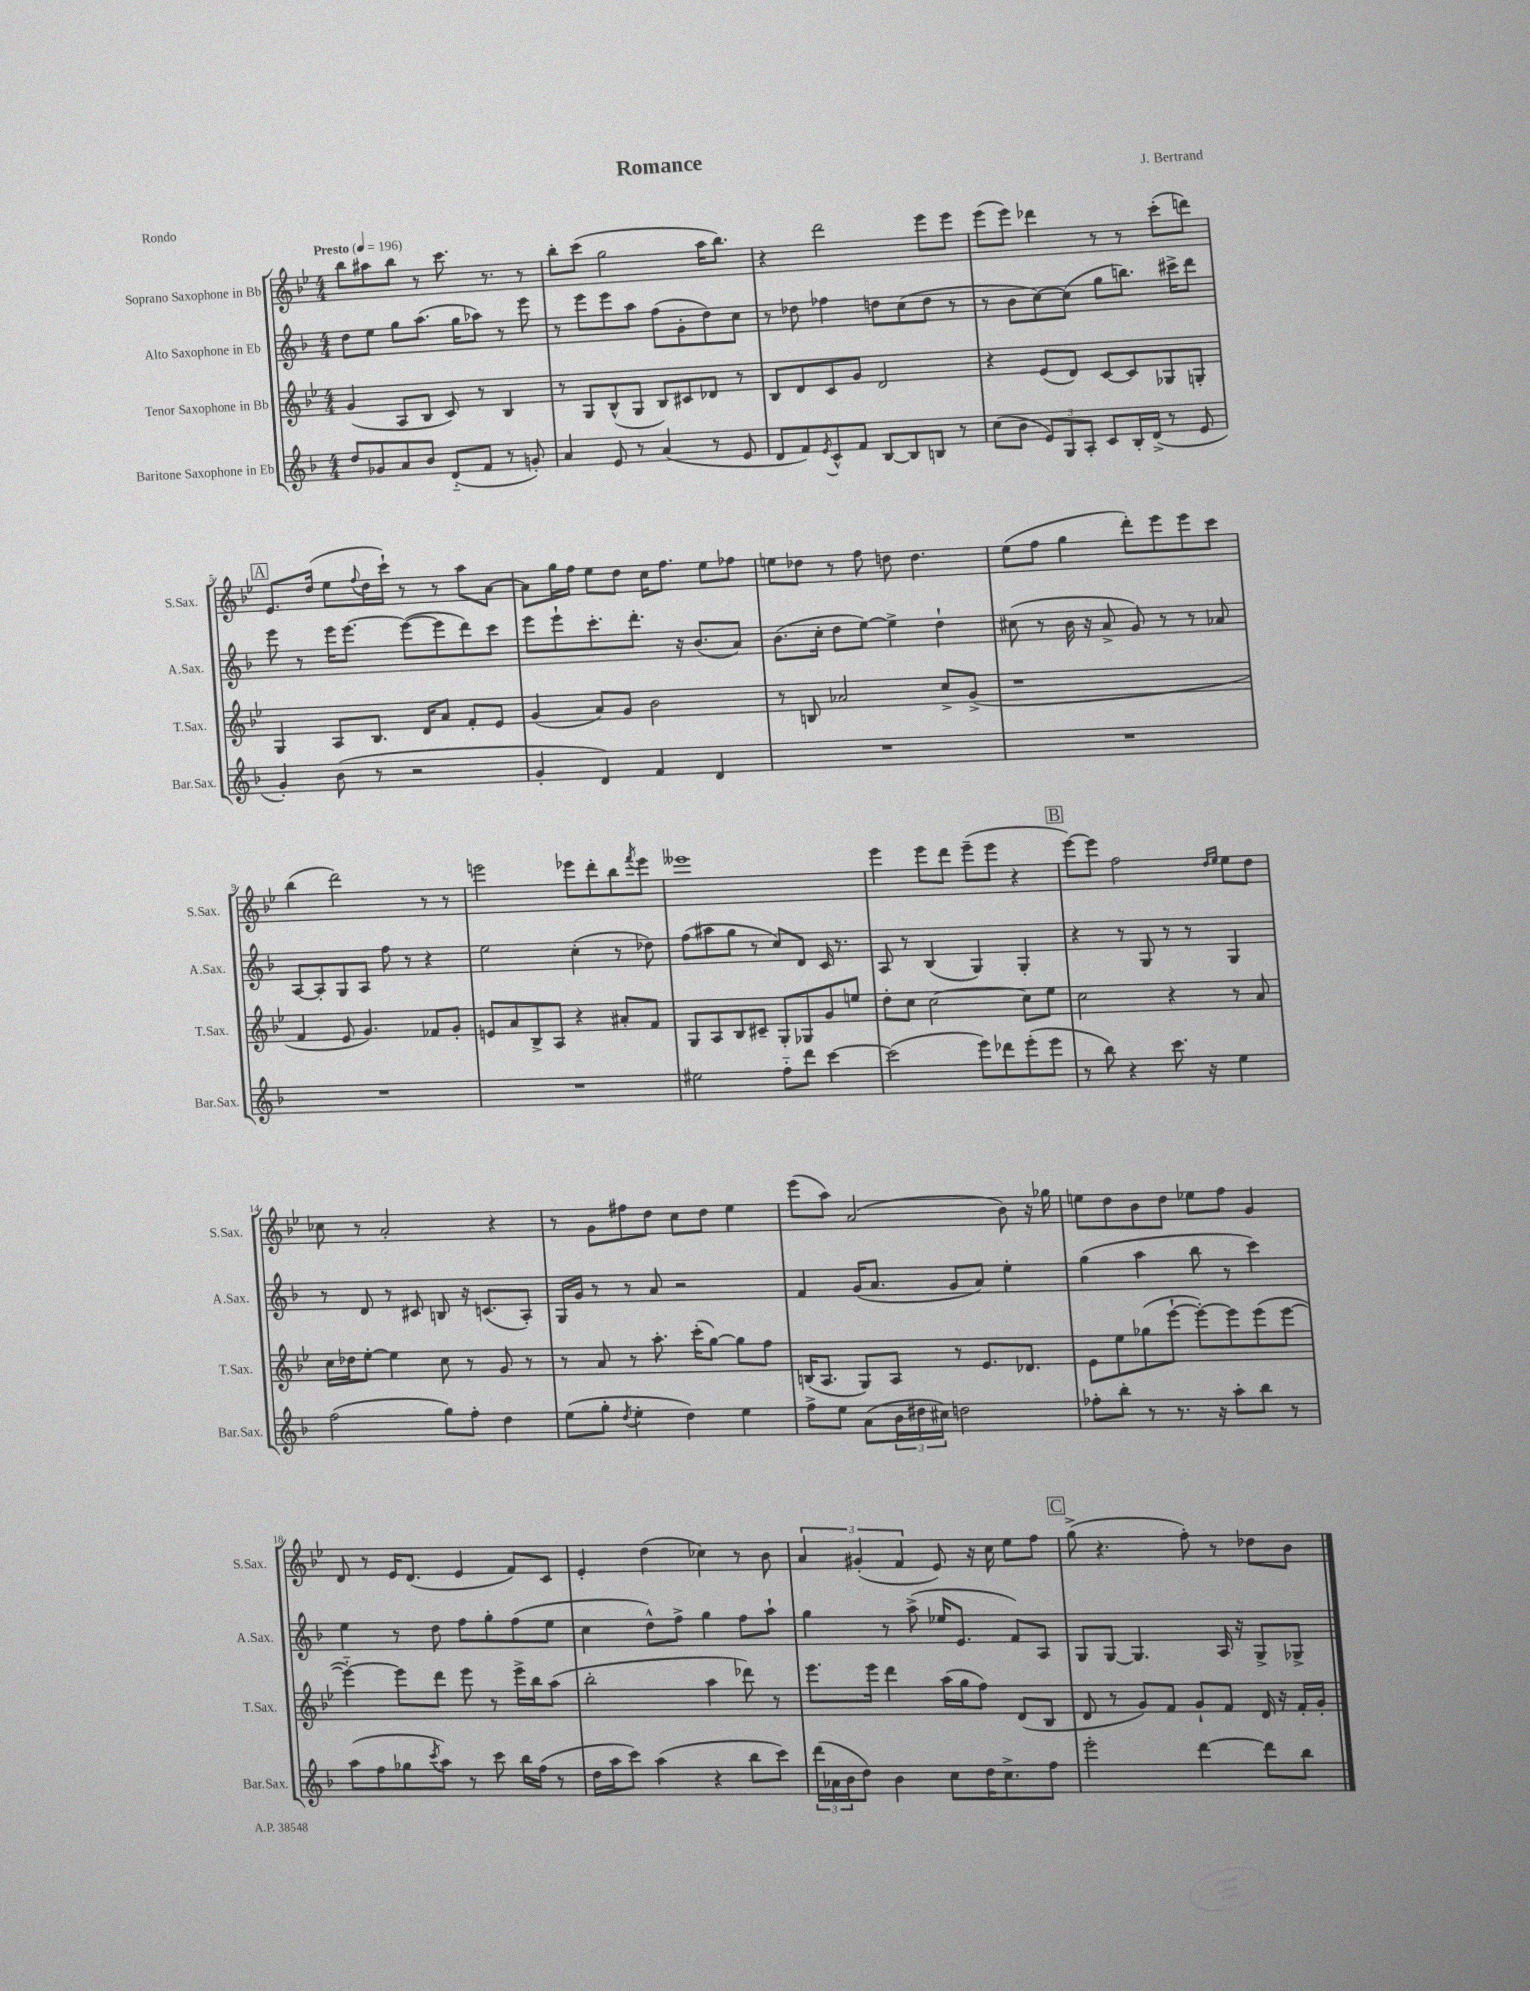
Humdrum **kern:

**kern	**kern	**kern	**kern
*staff4	*staff3	*staff2	*staff1
*clefG2	*clefG2	*clefG2	*clefG2
*k[b-]	*k[b-e-]	*k[b-]	*k[b-e-]
*M4/4	*M4/4	*M4/4	*M4/4
*MM196	*MM196	*MM196	*MM196
8dd/L	(4g/	8dd\L	8bb-\L
8g-/	.	8ee\J	8aa#\
8a/	8A/L	8gg\L	8bb-\J
8b-/J	8B-/J	(8.aa\J	8r
(8d'~/L	8c/)	.	8.ccc\
.	.	16gg\LK	.
8f/J	8r	8aa-\J)	.
.	.	.	8.r
8r	4B-/	8r	.
8g'/)	.	8eee\	8r
=	=	=	=
4a/	8r	8r	8bb-'\L
.	8G/L	8eee\L	(8ccc\J
8e/	(8B-^^/	8eee\	2gg\
8r	8G/J	8aa\J	.
(4a/	8B-/L)	(8ff\L	.
.	8c#/	8g'\	.
8r	8d-/J	8dd\)	16aa\LK
.	.	.	8.bb-\J)
8e/	8r	8cc\J	.
=	=	=	=
8d/L	8B-/L	8r	4r
8f/)	8d/	8dd-\	.
8qe/	.	.	.
8c^^/	8c/	4ff-\	2ddd\
8f/J	8g/J	.	.
[8B-/L	2d/	8dd\L	.
8B-/]	.	(8cc\	.
8B/J	.	8dd\J	8eee-\L
8r	.	8r	8eee-\J
=	=	=	=
(8cc\L	4r	8r	(8eee-\L
8b-\J	.	8b-\L	8eee-\J)
12e/L)	(8e-/L	[8cc\)	4ddd-\
12G/	.	.	.
.	8d/J)	(8cc\]J	.
12A'/J	.	.	.
8c/L	[8c/L	8gg\L	8r
16B-'/L	8c/]	8.bb\J)	8r
(16d^/JJ	.	.	.
8r	8G-/	.	(8ccc'\L
.	.	16ccc#^\LK	.
8e/	8G'/J	8ddd\J	8ddd\J)
=	=	=	=
4g'/)	4G/	8eee\	8.e-/L
.	.	8r	.
.	.	.	(16dd/Jk
(8b-\	8A/L	16eee\LK	8ee-\L
.	.	[8.eee\J	.
.	.	.	8qqff/
8r	8.B-/J	.	16dd\L
.	.	.	16ccc`\JJ)
2r	.	(8eee\_L	8r
.	16d/LK	.	.
.	8a/J	8eee\]	8r
.	8f'/L	8ddd\)	8aa\L
.	8e-/J	8ccc\J	[8a\J
=	=	=	=
4g'/	(4g/	8eee\L	8a\]L
.	.	8eee`\	16gg\L
.	.	.	16ff\JJ
4d/)	8a/L)	8.ccc'\	8ee-\L
.	8g/J	.	8dd\J
.	.	8.ddd'\J	.
4f/	2b-\	.	16cc\LK
.	.	.	8.ff\J
.	.	16r	.
.	.	(8.b-/L	.
4d/	.	.	8ee-\L
.	.	8a/J)	8ff-\J
=	=	=	=
1r	8r	(8.b-\L	8ee\L
.	8B/	.	8dd-\J
.	.	16cc'\Jk	.
.	2a-/	8dd\L	8r
.	.	[8ee\J)	8ff\
.	.	4ee^\]	8dd\
.	.	.	4.dd\
.	8cc^/L	4dd`\	.
.	(8g^/J	.	.
=	=	=	=
1r	1r	(8cc#\	(8ee-\L
.	.	8r	8ff\J
.	.	16b-\	4gg\
.	.	16r	.
.	.	8a^/	.
.	.	8g/)	8ddd'\L)
.	.	8r	8eee-\
.	.	8r	8eee-\
.	.	8a-/	8ccc\J
=	=	=	=
1r	4f/	[8A/L	(4bb-\
.	.	8A'/]	.
.	8e-/	8G/	2ddd\)
.	4.g/)	8A/J	.
.	.	8ff\	.
.	.	8r	.
.	8f-/L	4r	8r
.	8g'/J	.	8r
=	=	=	=
1r	8e/L	2ee\	2eee\
.	8a/	.	.
.	8B-^/	.	.
.	8A/J	.	.
.	4r	(4cc'\	8eee-\L
.	.	.	8ddd'\
.	8a#'/L	8r	8bb-\
.	.	.	8qfff/
.	8f/J	8dd-\)	8eee-\J
=	=	=	=
2ee#\	8G/L	(8ff\L	1eee--
.	8A/	8aa#\	.
.	8B-/	8gg\J	.
.	8c#~/J	8r	.
8ff'~\L	8G'/L	8cc/L)	.
8ddd\J	8G-/	8d/J	.
[4ccc\	8g/	16c/	.
.	.	8.r	.
.	8ee/J	.	.
=	=	=	=
(2ccc\]	8dd'\L	8A/	4eee-\
.	8cc\J	8r	.
.	[2cc\	(4B-/	8eee-\L
.	.	.	8ddd\J
8eee\L)	.	4G/)	(8eee-~\L
8ddd-\	.	.	8eee-\J
(8eee'\	8cc\]L	4G'/	4r
8eee\J	8ee-\J	.	.
=	=	=	=
8r	2cc\	4r	[8eee-\L)
8bb-\)	.	.	8eee-\]J
4r	.	8r	2ff\
.	.	8G/	.
8.ccc\	4r	8r	.
.	.	8r	.
16r	.	.	.
.	.	.	16qqdd/LL
.	.	.	16qqee-/JJ
4ee\	8r	4G/	8ee-\L
.	8a/	.	8dd\J
=	=	=	=
(2ff\	16cc\LL	8r	8cc-\
.	16dd-\J	.	.
.	[8ee-'\J	8d/	8r
.	4ee-\]	8r	2a'/
.	.	8c#/	.
8gg\L)	8cc\	8B/	.
8ff'\J	8r	16r	.
.	.	(8.c/L	.
4dd\	8g/	.	4r
.	8r	8A'/J)	.
=	=	=	=
(8ee\L	8r	16G/LL	8r
.	.	16g/JJ	.
8gg'\J	8a/	8r	8g\L
8qdd/	.	.	.
4ee'\	8r	8r	8ff#\
.	8.aa'\	8a/	8dd\J
4dd\)	.	2r	8cc\L
.	(16ccc'\LK	.	.
.	[8gg\J)	.	8dd\J
4ee\	8gg\]L	.	4ee-\
.	8ff\J	.	.
=	=	=	=
8ff^\L	(16B/LK	4f/	(8eee-\L
.	8.A/J	.	.
8ee\J	.	.	8aa\J)
(8a\L	8G/L)	(16g/LK	(2a/
.	.	8.a/J	.
24b-\L	8A/J	.	.
24dd#\	.	.	.
24cc#\JJ)	.	.	.
2dd\	8r	8g/L	.
.	8.e-/L	8a/J)	.
.	.	4ee'\	8b-\)
.	8.d-/J	.	.
.	.	.	16r
.	.	.	16gg-\
=	=	=	=
8ff-'\L	8e-\L	(4gg\	8ee\L
8bb-'\J	8ee-\	.	8dd\
8r	(8gg-\	4aa\	8b-\
8.r	[8eee-`\J	.	8dd\J
.	8eee-'\_L)	8bb-\	8ee-\L
16r	.	.	.
8aa'\L	8eee-\]	8r	8ff\J
8bb-\J	(8eee-\	4ccc\)	4g/
8r	[8eee-\J	.	.
=	=	=	=
(8aa\L	4eee-'~\_)	4ee\	8d/
8ff\	.	.	8r
8gg-\	8eee-\]L	8r	16e-/LK
.	.	.	(8.d/J
8qccc/	.	.	.
8aa\J)	8ddd\J	8dd\	.
8r	8eee-\	8ff\L	4e-/
8ccc\	8r	8gg'\	.
16bb-\LL	16eee-^\LL	(8ff\	8f/L)
(16ff\JJ	16bb-\J	.	.
8r	(8aa\J	8ee\J	8c/J
=	=	=	=
16dd\LL	2bb-'\	4cc\	4e-'/
16aa\J	.	.	.
8ccc\J)	.	.	.
(4aa\	.	8dd^^\L)	(4dd\
.	.	8ff^\J	.
4r	4aa\	4gg\	4cc-\)
8bb-\L	8ddd-\)	8ff\L	8r
8ccc\J)	8r	8aa`\J	8b-\
=	=	=	=
(24ddd\LL	8.eee-\L	4gg\	6a/
24a-\	.	.	.
24b-\J	.	.	.
8dd\J)	.	.	.
.	.	.	(6g#'/
.	16eee-\Jk	.	.
4b-\	4ddd\	8r	.
.	.	.	6f/
.	.	(8aa^\	.
8cc\L	(16aa\LL	16ee-/LK	8e-/)
.	16gg\J	8.e/J	.
16dd\K	8ff\J)	.	16r
8.cc^\	.	.	16cc\
.	(8d/L	8f/L)	8ee-\L
8ff\J	8B-/J	8A/J	8ff\J
=	=	=	=
2eee'\	8d/	8G/L	(8gg^\
.	8r	[8G/J	4.r
.	8g/L)	4.G/]	.
.	8f/J	.	.
[4ddd\	8g`/L	.	8ff'\)
.	8f/J	16A/	8r
.	.	16r	.
8ddd\]L	16d/	8G^/L	8dd-\L
.	16r	.	.
8bb-\J	16f'/LL	8G-^/J	8b-\J
.	16g'/JJ	.	.
==	==	==	==
*-	*-	*-	*-
